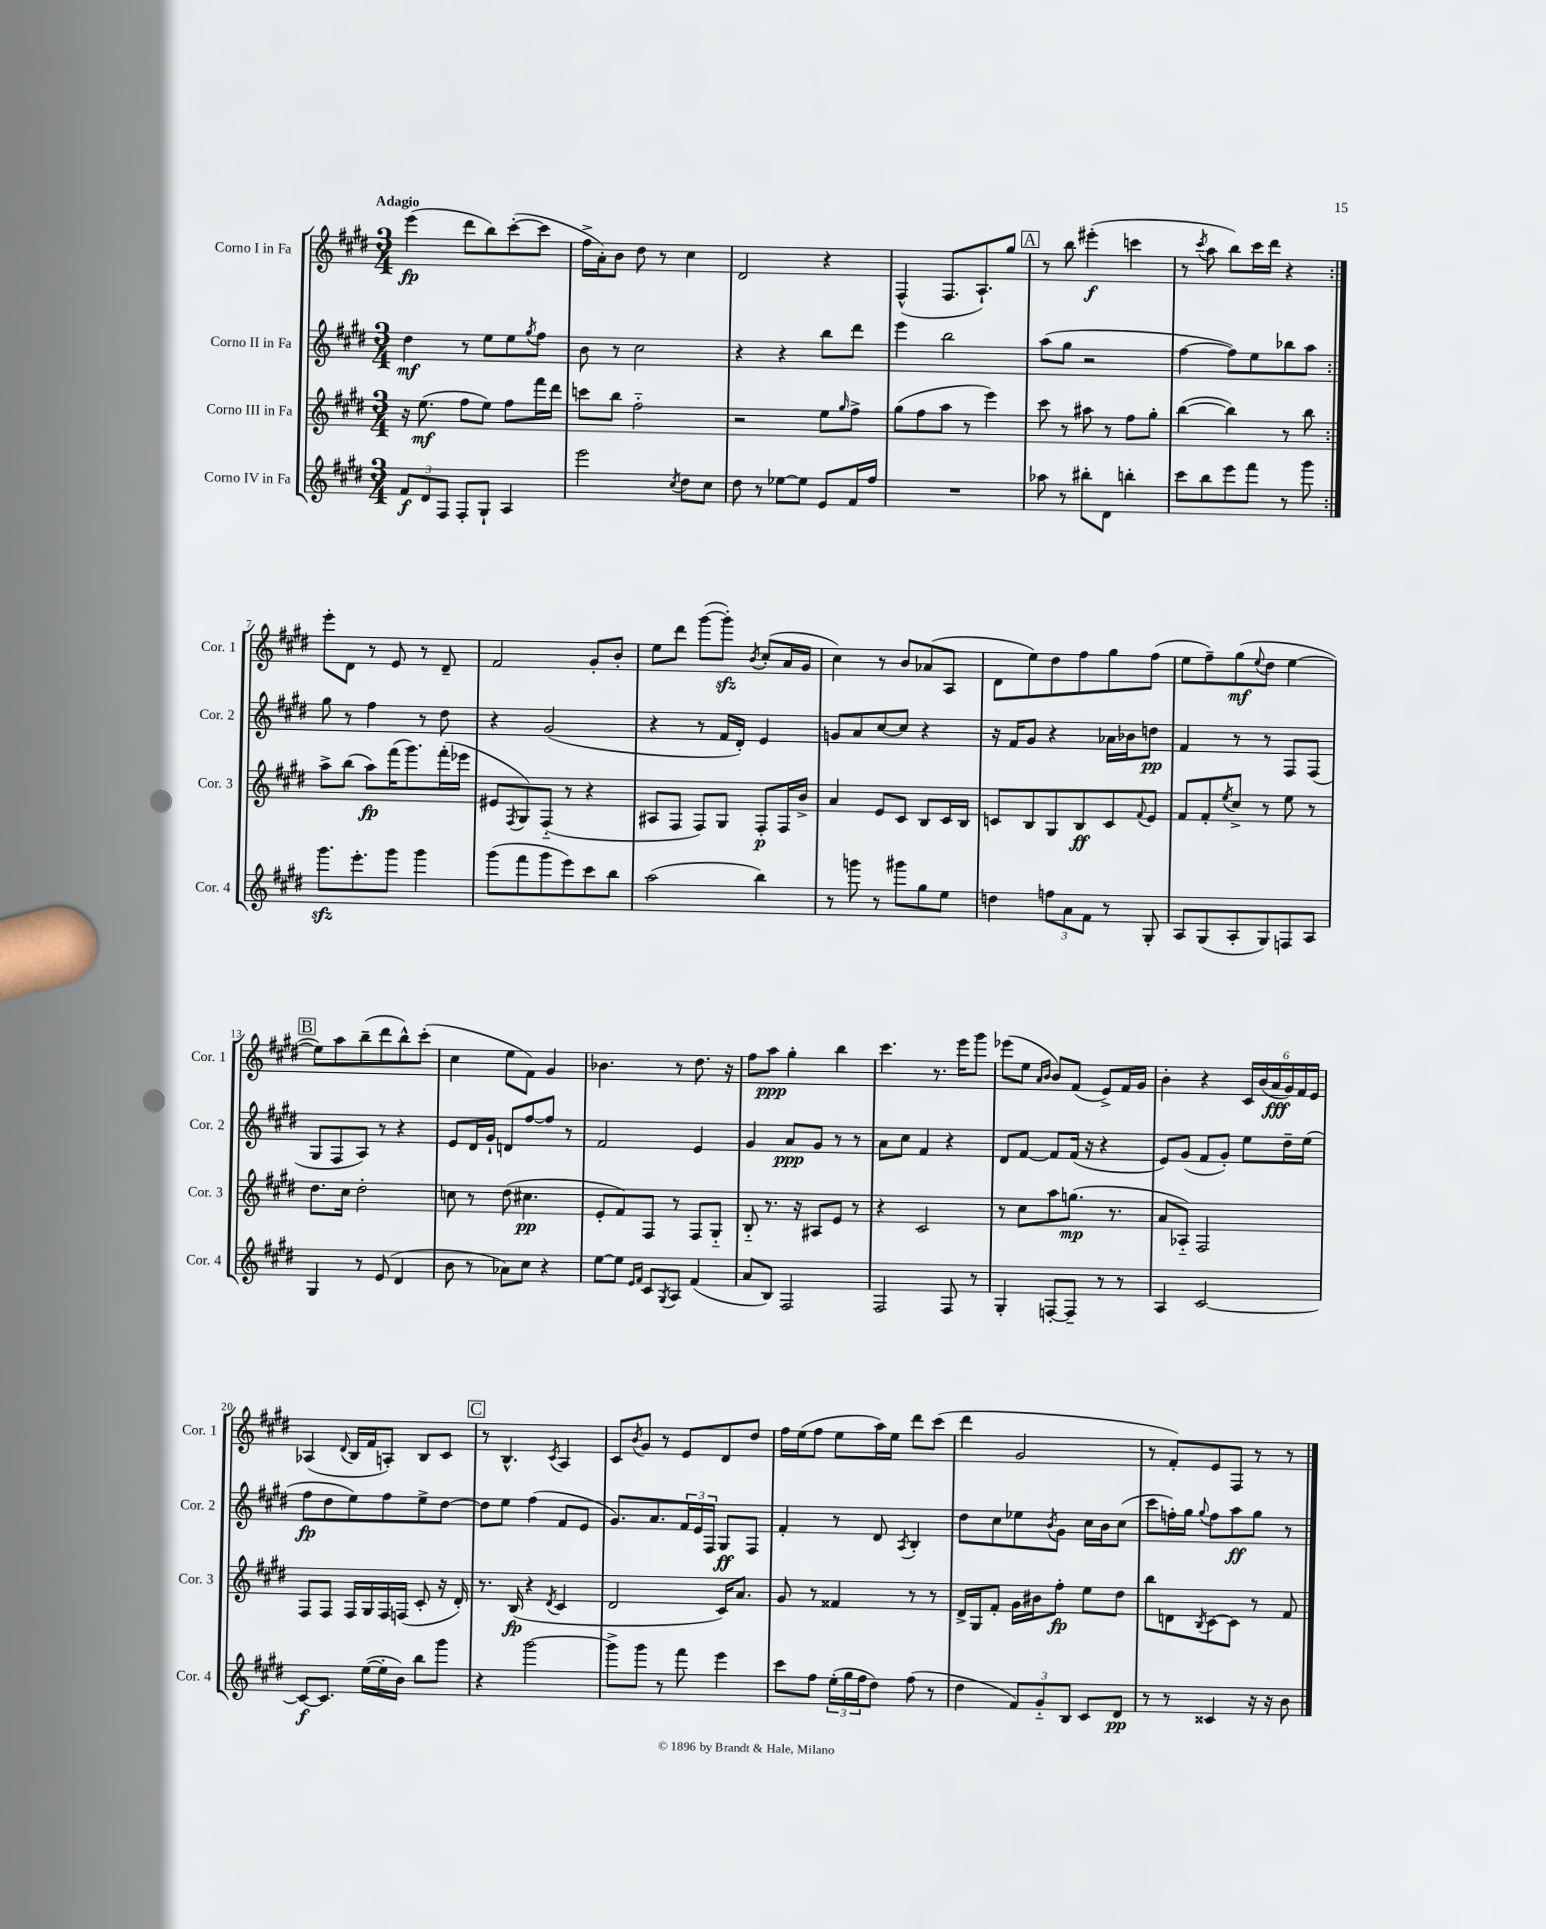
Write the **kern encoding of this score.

**kern	**dynam	**kern	**dynam	**kern	**dynam	**kern	**dynam
*part4	*part4	*part3	*part3	*part2	*part2	*part1	*part1
*staff4	*staff4	*staff3	*staff3	*staff2	*staff2	*staff1	*staff1
*I"Corno IV in Fa	*	*I"Corno III in Fa	*	*I"Corno II in Fa	*	*I"Corno I in Fa	*
*I'Cor. 4	*	*I'Cor. 3	*	*I'Cor. 2	*	*I'Cor. 1	*
*clefG2	*	*clefG2	*	*clefG2	*	*clefG2	*
*k[f#c#g#d#]	*	*k[f#c#g#d#]	*	*k[f#c#g#d#]	*	*k[f#c#g#d#]	*
*M3/4	*	*M3/4	*	*M3/4	*	*M3/4	*
=1	=1	=1	=1	=1	=1	=1	=1
!	!	!	!	!	!	!LO:TX:a:B:t=Adagio	!
12f#/L	f	16r	.	4dd#\	mf	(4eee\	fp
.	.	(8.ee\	mf	.	.	.	.
12d#/	.	.	.	.	.	.	.
12F#/J	.	.	.	.	.	.	.
8F#'/L	.	8ff#\L	.	8r	.	8ddd#\L	.
8G#`/J	.	8ee\J)	.	8ee\L	.	8bb\)	.
4A/	.	8ff#\L	.	8ee\	.	([8ccc#'\	.
.	.	.	.	8qgg#/	.	.	.
.	.	16fff#\L	.	8ff#\J	.	8ccc#\J]	.
.	.	16ddd#\JJ	.	.	.	.	.
=2	=2	=2	=2	=2	=2	=2	=2
2eee\	.	8cccn\L	.	8b\	.	16ff#^\LL	.
.	.	.	.	.	.	16a'\J)	.
.	.	8bb\J	.	8r	.	8b\J	.
.	.	2ff#\	.	2cc#\	.	8dd#\	.
.	.	.	.	.	.	8r	.
8qcc#/	.	.	.	.	.	.	.
8dd#\L	.	.	.	.	.	4cc#\	.
8cc#\J	.	.	.	.	.	.	.
=3	=3	=3	=3	=3	=3	=3	=3
8dd#\	.	2r	.	4r	.	2d#/	.
8r	.	.	.	.	.	.	.
[8ee-X\L	.	.	.	4r	.	.	.
8ee-\J]	.	.	.	.	.	.	.
8e/L	.	8ee\L	.	8bb\L	.	4r	.
.	.	16qqgg#/	.	.	.	.	.
16f#/L	.	8ff#^\J	.	8ddd#\J	.	.	.
16ff#/JJ	.	.	.	.	.	.	.
=4	=4	=4	=4	=4	=4	=4	=4
2.r	.	(8gg#\L	.	4eee\	.	(4F#^^/	.
.	.	8ff#\	.	.	.	.	.
.	.	8aa\J	.	2bb\	.	8.F#/L	.
.	.	8r	.	.	.	.	.
.	.	.	.	.	.	8.A`/)	.
.	.	4eee\)	.	.	.	.	.
.	.	.	.	.	.	8gg#/J	.
!!LO:REH:place=s1:t=A
=5	=5	=5	=5	=5	=5	=5	=5
8aa-X\	.	8ccc#\	.	(8aa\L	.	8r	.
8r	.	8r	.	8gg#\J	.	8bb\	.
8bb#X'\L	.	8aa#X\	.	2r	.	(4eee#X'\	f
8d#\J	.	8r	.	.	.	.	.
4bbn'\	.	8ff#\L	.	.	.	4cccn\	.
.	.	8gg#'\J	.	.	.	.	.
=6	=6	=6	=6	=6	=6	=6	=6
8ccc#\L	.	([4bb\	.	[4ff#\	.	8r	.
.	.	.	.	.	.	8qccc#/	.
8bb\	.	.	.	.	.	8aa\	.
8eee\	.	4bb\])	.	8ff#\L])	.	8bb\L)	.
8fff#\J	.	.	.	8ee\	.	16ccc#\L	.
.	.	.	.	.	.	16ddd#\JJ	.
8r	.	8r	.	8bb-X\	.	4r	.
8ggg#\	.	8bb\	.	8aa\J	.	.	.
!!LO:LB:g=z
=7:|!	=7:|!	=7:|!	=7:|!	=7:|!	=7:|!	=7:|!	=7:|!
8.ggg#zz\L	.	8aa^\L	.	8gg#\	.	8eee'\L	.
.	.	(8bb\J	.	8r	.	8d#\J	.
8.eee'\	.	.	.	.	.	.	.
.	.	8aa\L)	fp	4ff#\	.	8r	.
8ggg#\J	.	(16fff#\K	.	.	.	8e/	.
.	.	8.ggg#\)	.	.	.	.	.
4ggg#\	.	.	.	8r	.	8r	.
.	.	(16fff#'\L	.	8dd#\	.	8d#~/	.
.	.	16eee-X\JJ	.	.	.	.	.
=8	=8	=8	=8	=8	=8	=8	=8
(8ggg#\L	.	8e#X/L	.	4r	.	2f#/	.
.	.	8qF#/	.	.	.	.	.
8fff#\	.	8G#/)	.	.	.	.	.
8ggg#\	.	(8F#/J	.	(2g#/	.	.	.
8eee\)	.	8r	.	.	.	.	.
8ccc#\	.	4r	.	.	.	8g#'/L	.
8bb\J	.	.	.	.	.	8b'/J	.
=9	=9	=9	=9	=9	=9	=9	=9
(2aa\	.	8A#X/L	.	4r	.	8ee\L	.
.	.	8F#/J	.	.	.	8ddd#\J	.
.	.	8F#/L)	.	8r	.	([8ggg#\L	.
.	.	8G#/J	.	16f#/LL	.	8ggg#zz'\J])	.
.	.	.	.	16d#'/JJ)	.	.	.
.	.	.	.	.	.	8qb/	.
4bb\)	.	8F#'/L	p	4e/	.	(8cc#'/L	.
.	.	16F#/L	.	.	.	16a/L	.
.	.	16b^/JJ	.	.	.	16g#/JJ	.
=10	=10	=10	=10	=10	=10	=10	=10
8r	.	4a/	.	8gn/L	.	4cc#\)	.
8gggn\	.	.	.	8a/	.	.	.
8r	.	8e/L	.	[8cc#/	.	8r	.
8ggg#X\L	.	8c#/J	.	8cc#/J]	.	8b/L	.
8gg#\	.	8B/L	.	4r	.	(8a-X/	.
8ee\J	.	16c#/L	.	.	.	8A/J	.
.	.	16B/JJ	.	.	.	.	.
=11	=11	=11	=11	=11	=11	=11	=11
4ddn\	.	8cn/L	.	16r	.	8d#\L	.
.	.	.	.	16f#/KL	.	.	.
.	.	8B/	.	8g#/J	.	8ee\)	.
12ffn\L	.	8G#/	.	4r	.	8dd#\	.
12a\	.	.	.	.	.	.	.
.	.	8B/	ff	.	.	8ff#\	.
12f#\J	.	.	.	.	.	.	.
8r	.	8c/	.	16a-X\LL	.	8gg#\	.
.	.	.	.	16b-X\J	.	.	.
.	.	8qqf#/	.	.	.	.	.
8G#'/	.	8e/J	.	8ddn\J	pp	(8ff#\J	.
=12	=12	=12	=12	=12	=12	=12	=12
8A/L	.	8f#/L	.	4f#/	.	8ee\L	.
(8G#/	.	8f#'/	.	.	.	8ff#~\)	.
.	.	8qee/	.	.	.	.	.
8A'/	.	8cc#^/J	.	8r	.	(8gg#\	mf
.	.	.	.	.	.	8qqee/	.
8G#/)	.	8r	.	8r	.	8dd#\J	.
8Fn/	.	8ee\	.	8F#/L	.	[4ee\	.
8A/J	.	8r	.	(8F#/J	.	.	.
!!LO:LB:g=z
!!LO:REH:place=s1:t=B
=13	=13	=13	=13	=13	=13	=13	=13
4G#/	.	8.dd#\L	.	8G#/L	.	8ee\L])	.
.	.	.	.	8F#/	.	8aa\	.
.	.	16cc#\Jk	.	.	.	.	.
8r	.	2dd#'\	.	8A/J)	.	(8bb~\	.
(8e/	.	.	.	8r	.	8ddd#\	.
4d#/	.	.	.	4r	.	8bb^^\)	.
.	.	.	.	.	.	(8ccc#'\J	.
=14	=14	=14	=14	=14	=14	=14	=14
8b\	.	8ccn\	.	8e/L	.	4cc#\	.
8r	.	8r	.	16d#/L	.	.	.
.	.	.	.	16g#`/JJ	.	.	.
8a-X\L)	.	(8dd#\	.	8dn/L	.	8ee\L	.
8cc#\J	.	4.cc#X\	pp	[8ff#/	.	8f#\J)	.
4r	.	.	.	8ff#/J]	.	4g#/	.
.	.	.	.	8r	.	.	.
=15	=15	=15	=15	=15	=15	=15	=15
[8ee\L	.	8e'/L	.	2f#/	.	4.b-X\	.
8ee\J]	.	8f#/)	.	.	.	.	.
16qqe/LL	.	.	.	.	.	.	.
16qqf#/JJ	.	.	.	.	.	.	.
8c#/L	.	8F#/J	.	.	.	.	.
8qG#/	.	.	.	.	.	.	.
8A/J	.	8r	.	.	.	8r	.
(4f#/	.	8F#/L	.	4e/	.	8.dd#\	.
.	.	8G#/J	.	.	.	.	.
.	.	.	.	.	.	16r	.
=16	=16	=16	=16	=16	=16	=16	=16
8a/L	.	8B/	.	4g#/	.	8ff#\L	.
8B/J)	.	8.r	.	.	.	8aa\J	ppp
2F#/	.	.	.	8a/L	ppp	4gg#'\	.
.	.	16r	.	.	.	.	.
.	.	8A#X/L	.	8g#/J	.	.	.
.	.	8e/J	.	8r	.	4bb\	.
.	.	8r	.	8r	.	.	.
=17	=17	=17	=17	=17	=17	=17	=17
2F#/	.	4r	.	8a\L	.	4.ccc#\	.
.	.	.	.	8cc#\J	.	.	.
.	.	2c#/	.	4f#/	.	.	.
.	.	.	.	.	.	8.r	.
8F#/	.	.	.	4r	.	.	.
.	.	.	.	.	.	16eee\KL	.
8r	.	.	.	.	.	8ggg#\J	.
=18	=18	=18	=18	=18	=18	=18	=18
4G#'/	.	8r	.	8d#/L	.	(8eee-X\L	.
.	.	8cc#\L	.	[8f#/J	.	8ee\J	.
.	.	.	.	.	.	16qqa/LL	.
.	.	.	.	.	.	16qqb/JJ	.
[8Fn'/L	.	8aa\	.	8f#/L]	.	8b/L)	.
8F~/J]	.	(8.ggn\J	mp	(16f#/Jk	.	(8f#/J	.
.	.	.	.	16r	.	.	.
8r	.	.	.	4r	.	8e^/L)	.
.	.	8.r	.	.	.	.	.
8r	.	.	.	.	.	16f#/L	.
.	.	.	.	.	.	16g#/JJ	.
=19	=19	=19	=19	=19	=19	=19	=19
4A/	.	8a/L	.	8e/L)	.	4b'\	.
.	.	8A-X/J)	.	(8g#/J	.	.	.
[2c#/	.	2F#/	.	8f#/L	.	4r	.
.	.	.	.	8g#'/J)	.	.	.
.	.	.	.	8ee\L	.	24c#/LL	.
.	.	.	.	.	.	(24b/	.
.	.	.	.	.	.	24a/	fff
.	.	.	.	16dd#~\L	.	24g#/)	.
.	.	.	.	.	.	24f#/	.
.	.	.	.	(16ee\JJ	.	.	.
.	.	.	.	.	.	24e/JJ	.
!!LO:LB:g=z
=20	=20	=20	=20	=20	=20	=20	=20
8c#/L_	f	8F#/L	.	8ff#\L	fp	(4A-X/	.
8.c#/J]	.	8F#/J	.	8dd#\	.	.	.
.	.	.	.	.	.	8qqd#/	.
.	.	16F#/LL	.	8ee\)	.	16B/LL	.
([16ee\LL	.	16G#/	.	.	.	16f#/J	.
16ee'\]	.	16F#/	.	8ff#\	.	8An'/J)	.
16b\JJ)	.	(16Fn/JJ	.	.	.	.	.
8bb\L	.	8c#'/	.	8ee^\	.	8B/L	.
8ggg#\J	.	16r	.	[8dd#\J	.	8c#/J	.
.	.	16d#'/)	.	.	.	.	.
!!LO:REH:place=s1:t=C
=21	=21	=21	=21	=21	=21	=21	=21
4r	.	8.r	.	8dd#\L]	.	8r	.
.	.	.	.	8ee\J	.	4.B^^/	.
.	.	(16B/	fp	.	.	.	.
[2ggg#\	.	4r	.	(4ff#\	.	.	.
.	.	8qd#/	.	.	.	8qc#/	.
.	.	4c#/	.	8f#/L	.	4A/	.
.	.	.	.	8e/J	.	.	.
=22	=22	=22	=22	=22	=22	=22	=22
8ggg#^\L]	.	2d#/	.	8.g#/L)	.	8c#/L	.
.	.	.	.	.	.	8qb/	.
8ggg#\J	.	.	.	.	.	8g#/J	.
.	.	.	.	8.a/	.	.	.
8r	.	.	.	.	.	8r	.
8fff#\	.	.	.	24f#/L	.	8e/L	.
.	.	.	.	24e/	.	.	.
.	.	.	.	24F#/JJ	.	.	.
4eee\	.	16c#/KL)	.	8G#/L	ff	8d#/	.
.	.	8.a/J	.	.	.	.	.
.	.	.	.	8F#/J	.	8dd#/J	.
=23	=23	=23	=23	=23	=23	=23	=23
8ccc#\L	.	8g#/	.	4f#'/	.	16ff#\LL	.
.	.	.	.	.	.	(16ee\J	.
8ff#\J	.	8r	.	.	.	8ff#\J	.
(24ee'\LL	.	4f##X/	.	8r	.	8ee\L	.
24gg#\	.	.	.	.	.	.	.
24ff#\J	.	.	.	.	.	.	.
8dd#\J)	.	.	.	8d#/	.	16aa\L)	.
.	.	.	.	.	.	16ee\JJ	.
.	.	.	.	8qA/	.	.	.
(8ff#\	.	8r	.	4B'/	.	8ddd#\L	.
8r	.	8r	.	.	.	(8ccc#\J	.
=24	=24	=24	=24	=24	=24	=24	=24
4dd#\	.	16d#^/LL	.	8dd#\L	.	4ddd#\	.
.	.	16G#/J	.	.	.	.	.
.	.	8f#'/J	.	8cc#\	.	.	.
12f#/L)	.	16g#\LL	.	8ee-X\	.	2g#/	.
.	.	16b#X\J	.	.	.	.	.
12g#/	.	.	.	.	.	.	.
.	.	.	.	8qb/	.	.	.
.	.	8ff#'\J	fp	8g#\J	.	.	.
12B/J	.	.	.	.	.	.	.
8c#/L	.	8ee\L	.	16cc#\LL	.	.	.
.	.	.	.	16b\J	.	.	.
8d#/J	pp	8dd#\J	.	(8cc#\J	.	.	.
=25	=25	=25	=25	=25	=25	=25	=25
8r	.	8bb\L	.	8ccc#\L	.	8r	.
8r	.	8dn\	.	16ffn'\L)	.	8f#'/L)	.
.	.	.	.	16gg#\JJ	.	.	.
.	.	8qB/	.	8qqgg#/	.	.	.
4c##X/	.	[8c#\	.	8ff\L	.	8e/	.
.	.	8c#\J]	.	8aa\	ff	8F#/J	.
16r	.	8r	.	8gg#\J	.	8r	.
16r	.	.	.	.	.	.	.
8b\	.	8f#/	.	8r	.	8r	.
==	==	==	==	==	==	==	==
*-	*-	*-	*-	*-	*-	*-	*-
